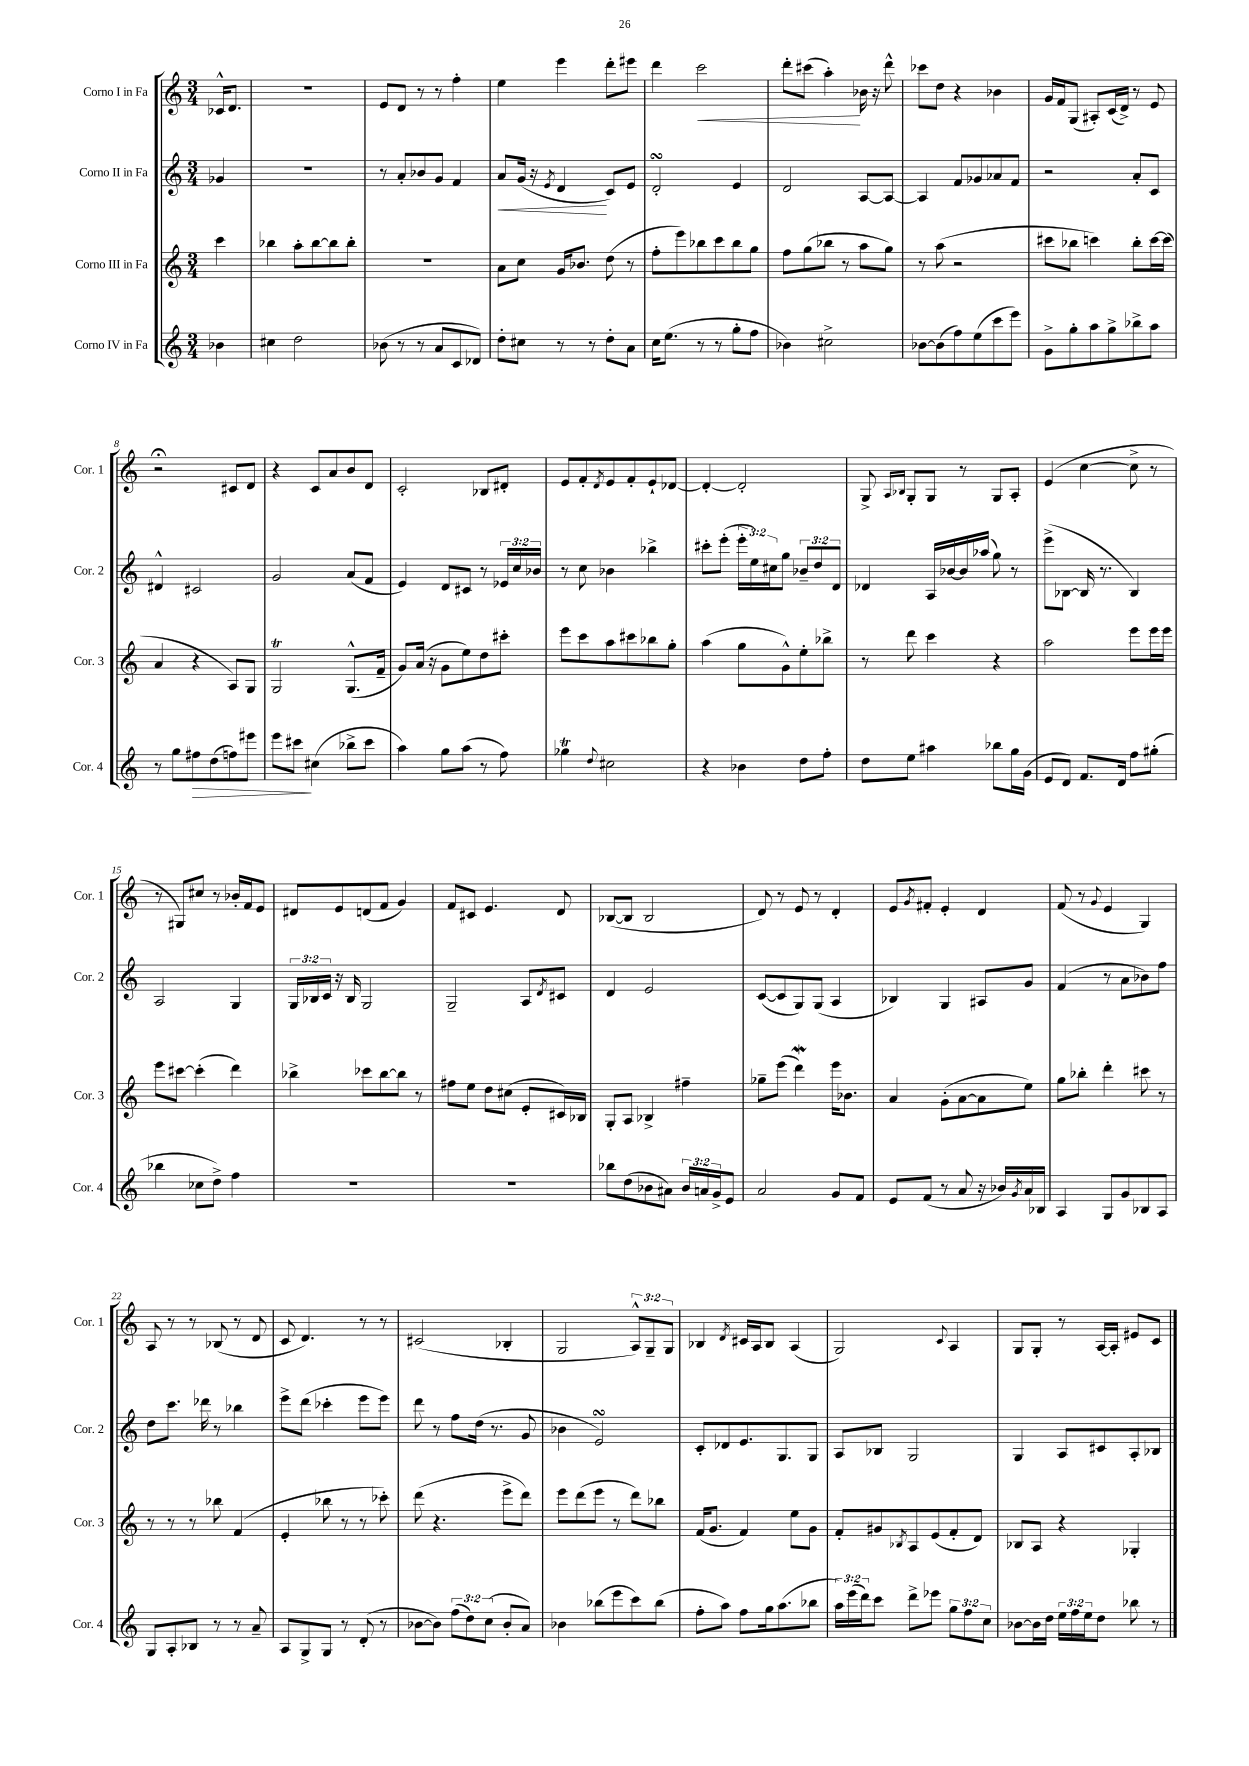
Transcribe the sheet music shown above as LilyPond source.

<<
\new StaffGroup <<
\new Staff = "s0" \with { instrumentName = "Corno I in Fa" shortInstrumentName = "Cor. 1" } {
    \clef treble \key c \major \numericTimeSignature \time 3/4 \override Staff.TupletNumber.text = #tuplet-number::calc-fraction-text \partial 4
    ces'16-^ d'8. |
    R2. |
    e'8 d'8 r8 r8 f''4-. |
    e''4 e'''4 d'''8-. eis'''8 |
    d'''4 c'''2\< |
    d'''8-. cis'''8( a''4-.\!) bes'16 r16 d'''8-^ |
    ces'''8 d''8 r4 bes'4 |
    g'16 f'16 g8( ais8-.) c'16( d'16->) r8 e'8 |
    r2\fermata cis'8 d'8 |
    r4 c'8 a'8 b'8 d'8 |
    c'2-. bes8 dis'8-. |
    e'8 f'8-. \acciaccatura { d'8 } e'8 f'8-. e'8-! des'8~ |
    des'4~-. des'2-. |
    g8-> \grace { a16 bes16 } g8-. g8 r8 g8 a8-. |
    e'4( c''4~ c''8-> r8 |
    r8 gis8) cis''8 r8 bes'16-. f'16 e'8 |
    dis'8 e'8 d'8( f'8 g'4) |
    f'8 cis'8 e'4. d'8 |
    bes8~( bes8 bes2 |
    d'8) r8 e'8 r8 d'4-. |
    e'8 \acciaccatura { g'8 } fis'8-. e'4-. d'4 |
    f'8( r8 \appoggiatura { g'8 } e'4 g4) |
    a8 r8 r8 bes8( r8 d'8 |
    c'8 d'4.) r8 r8 |
    cis'2( bes4-. |
    g2 \tuplet 3/2 { a8-^) g8-- g8 } |
    bes4 \acciaccatura { d'8 } cis'16 a16 bes8 a4( |
    g2) \appoggiatura { c'8 } a4 |
    g8 g8-. r8 a16~ a16-. eis'8 c'8 \bar "|." |
}
\new Staff = "s1" \with { instrumentName = "Corno II in Fa" shortInstrumentName = "Cor. 2" } {
    \clef treble \key c \major \numericTimeSignature \time 3/4 \override Staff.TupletNumber.text = #tuplet-number::calc-fraction-text \partial 4
    ges'4 |
    R2. |
    r8 a'8-. bes'8 g'8 f'4 |
    a'8\< g'16( r16 \acciaccatura { e'8 } d'4\! c'8) e'8 |
    d'2-.\turn e'4 |
    d'2 a8~ a8~ |
    a4 f'8 ges'8 aes'8 f'8 |
    r2 a'8-. c'8 |
    dis'4-^ cis'2 |
    g'2 a'8( f'8 |
    e'4) d'8 cis'8 r8 \tuplet 3/2 { ees'16 c''16 bes'16 } |
    r8 c''8 bes'4 bes''4-> |
    cis'''8-. e'''8-.( \tuplet 3/2 { e'''16-. e''16) cis''16 } g''8 \tuplet 3/2 { bes'8-- d''8 d'8 } |
    des'4 a16 bes'16~ bes'16 aes''16( g''8) r8 |
    e'''8->( bes8~ bes16 r8. bes4) |
    a2 g4 |
    \tuplet 3/2 { g16 bes16 c'16 } r16 bes16 g2 |
    g2-- a8 \acciaccatura { d'8 } cis'8 |
    d'4 e'2 |
    c'8~( c'8 g8) g8( a4 |
    bes4) g4 ais8 g'8 |
    f'4( r8 a'8 bes'8) f''8 |
    d''8 c'''8. des'''16 r8 bes''4 |
    e'''8-> d'''8( ces'''4-. e'''8 e'''8) |
    d'''8 r8 f''8 d''16( r8. g'8 |
    bes'4 e'2\turn) |
    c'8-. des'8 e'8. g8. g8 |
    a8 bes8 g2 |
    g4 a8 cis'8 a8-. bes8 \bar "|." |
}
\new Staff = "s2" \with { instrumentName = "Corno III in Fa" shortInstrumentName = "Cor. 3" } {
    \clef treble \key c \major \numericTimeSignature \time 3/4 \partial 4
    c'''4 |
    bes''4 a''8-. bes''8~ bes''8 bes''8-. |
    R2. |
    a'8 c''8 g'16 bes'8. d''8( r8 |
    f''8-. e'''8) bes''8 c'''8 bes''8 g''8 |
    f''8 g''8( bes''8 r8 a''8 g''8) |
    r8 a''8( r2 |
    cis'''8 bes''8 c'''4) bes''8-. c'''16~ c'''16( |
    a'4 r4 a8) g8 |
    g2\trill g8.-^( f'16-- |
    g'8) a'16( r16 g'8 e''8) d''8 cis'''8-. |
    e'''8 c'''8 a''8 cis'''8 bes''8 g''8-. |
    a''4( g''8 g'8-^) e''8-. bes''8-> |
    r8 d'''8 c'''4 r4 |
    a''2 e'''8 e'''16 e'''16 |
    e'''8 cis'''8~ cis'''4-.( d'''4) |
    bes''4-> ces'''8 bes''8~ bes''8 r8 |
    fis''8 e''8 d''8 cis''8( e'8-. cis'16) bes16 |
    g8-. a8 bes4-> fis''4-- |
    ges''8-- e'''8( d'''4\mordent) e'''16 bes'8. |
    a'4 g'8-.( a'8~ a'8 e''8) |
    g''8 bes''8-. d'''4-. cis'''8 r8 |
    r8 r8 r8 bes''8 f'4( |
    e'4-. bes''8 r8 r8 ces'''8-.) |
    d'''8( r4. e'''8-> d'''8) |
    e'''8 d'''8( e'''8 r8 d'''8) bes''8 |
    f'16( g'8. f'4) e''8 g'8 |
    f'8-. gis'8 \acciaccatura { bes8 } a8 e'8( f'8-. d'8) |
    bes8 a8 r4 ges4-. \bar "|." |
}
\new Staff = "s3" \with { instrumentName = "Corno IV in Fa" shortInstrumentName = "Cor. 4" } {
    \clef treble \key c \major \numericTimeSignature \time 3/4 \override Staff.TupletNumber.text = #tuplet-number::calc-fraction-text \partial 4
    bes'4 |
    cis''4 d''2 |
    bes'8( r8 r8 a'8 c'8 des'8) |
    d''8-. cis''8 r8 r8 d''8-. a'8 |
    c''16 e''8.( r8 r8 g''8-. f''8 |
    bes'4) cis''2-> |
    bes'8~ bes'8( f''8) e''8( c'''8 e'''8) |
    g'8-> g''8-. a''8 g''8-> bes''8-> a''8 |
    r8 g''8 fis''8\> d''8( f''8) eis'''8 |
    e'''8 cis'''8\! cis''4( bes''8-> cis'''8 |
    a''4) g''8 a''8( r8 f''8) |
    ges''4\trill \appoggiatura { d''8 } cis''2 |
    r4 bes'4 d''8 f''8-. |
    d''8 e''8 ais''4 bes''8 g''16 g'16( |
    e'8 d'8) f'8. d'16 f''8 gis''8-.( |
    bes''4 ces''8 d''8->) f''4 |
    R2. |
    R2. |
    bes''8 d''8( bes'8 ais'8) \tuplet 3/2 { bes'16 a'16 g'16-> } e'8 |
    a'2 g'8 f'8 |
    e'8 f'8( r8 a'8 r16 bes'16) \acciaccatura { g'8 } a'16 bes16 |
    a4 g8 g'8 bes8 a8 |
    g8 a8-. bes8 r8 r8 a'8-- |
    a8 g8-> g8 r8 d'8-.( r8 |
    bes'8~ bes'8) \tuplet 3/2 { f''8( d''8) c''8( } bes'8-. a'8) |
    bes'4 bes''8( e'''8 c'''8) bes''8( |
    f''8-. a''8) f''8 g''16 a''8.( bes''8 |
    \tuplet 3/2 { a''16) e'''16( d'''16) } c'''8 d'''8-> ees'''8 \tuplet 3/2 { g''8 f''8 c''8 } |
    bes'8~ bes'16 d''16 \tuplet 3/2 { e''16 f''16 e''16 } d''8 bes''8 r8 \bar "|." |
}
>>
>>
